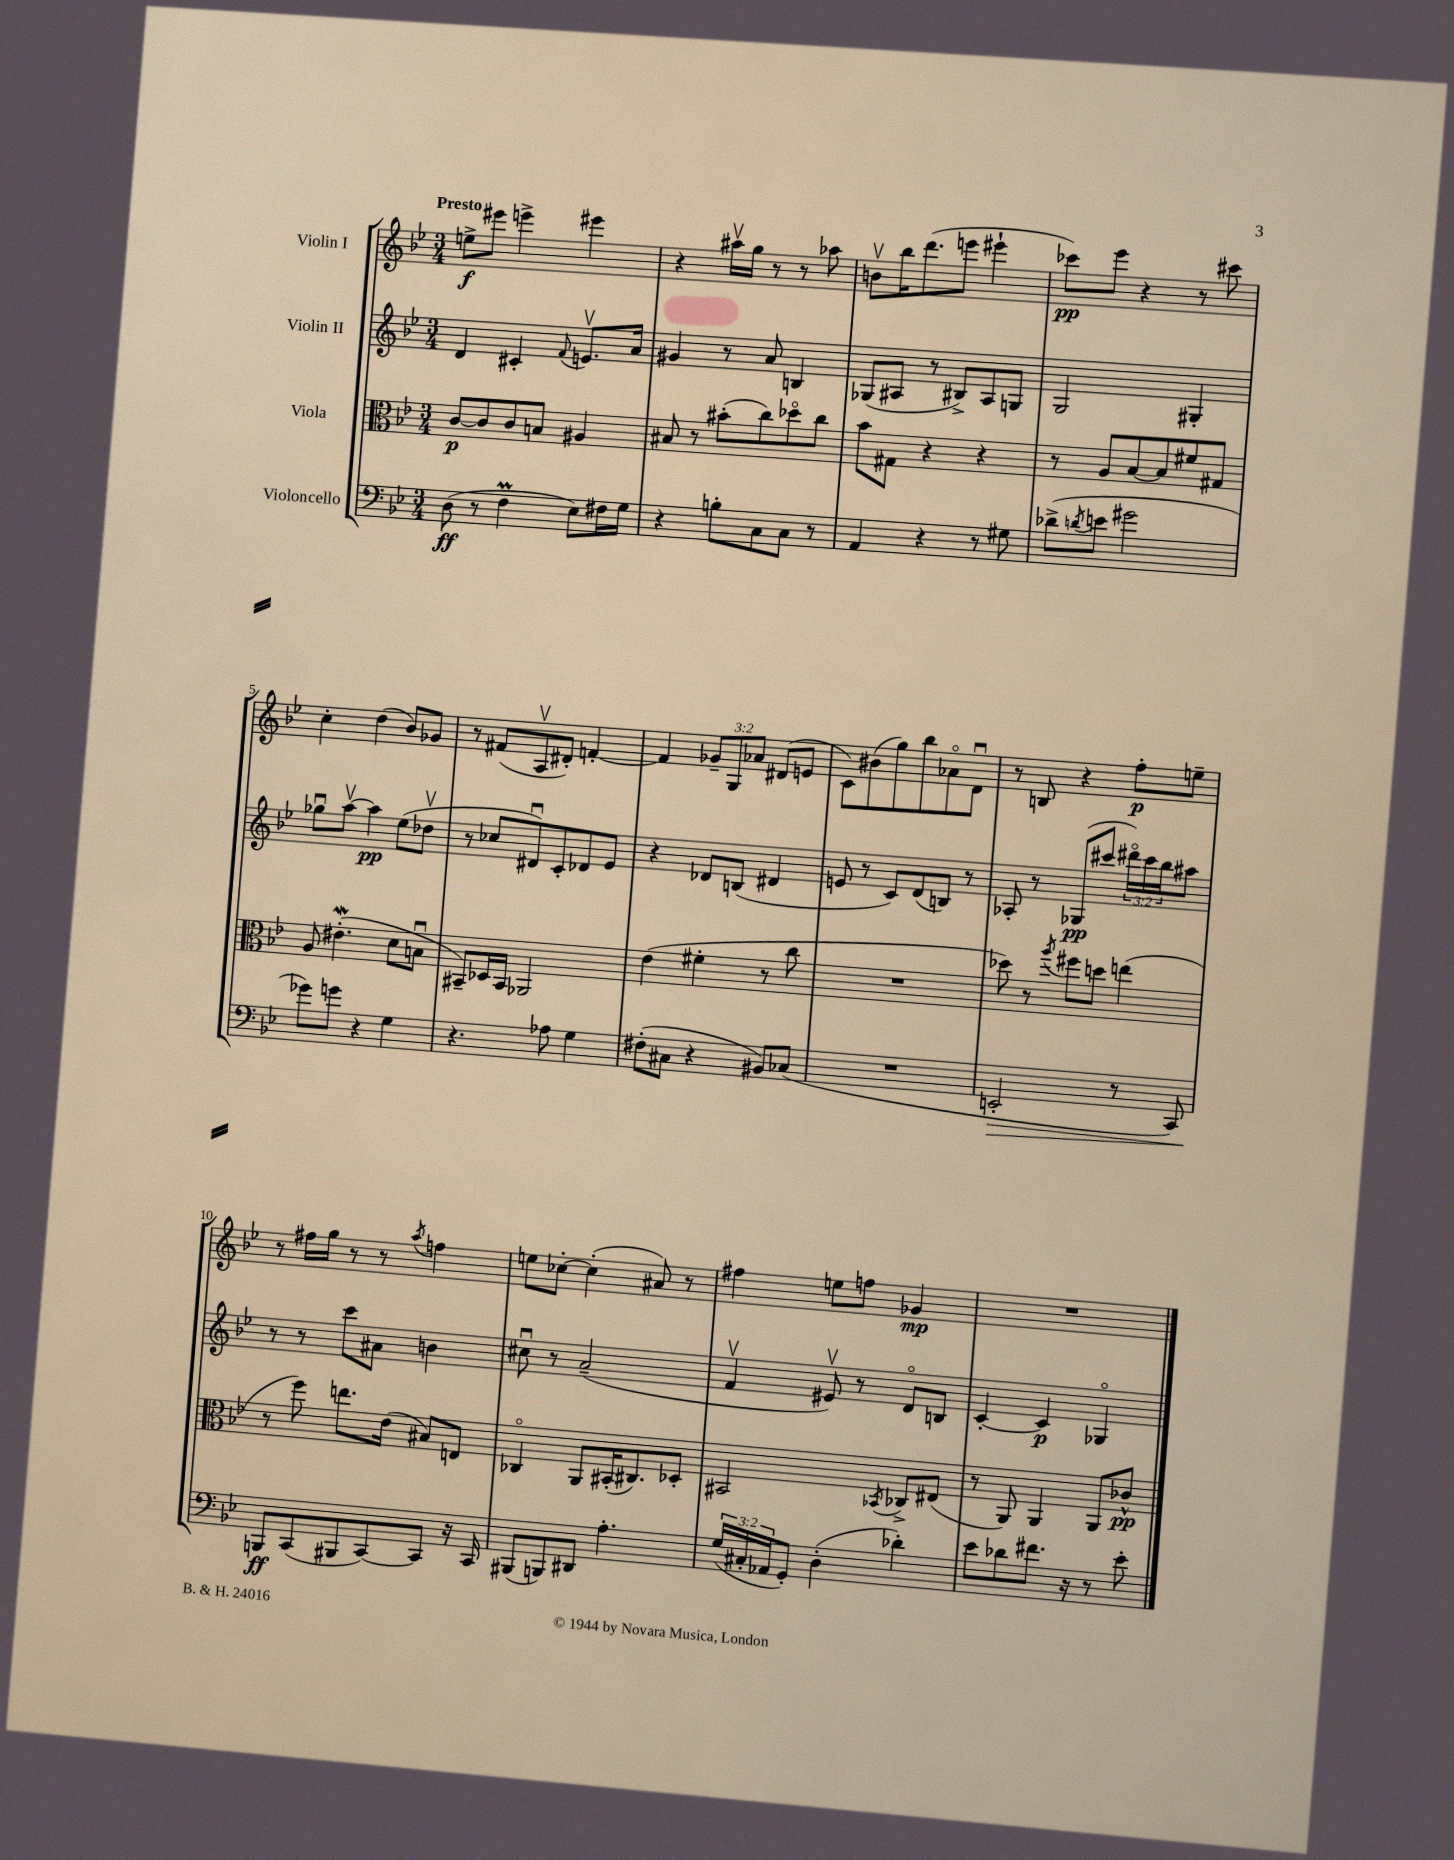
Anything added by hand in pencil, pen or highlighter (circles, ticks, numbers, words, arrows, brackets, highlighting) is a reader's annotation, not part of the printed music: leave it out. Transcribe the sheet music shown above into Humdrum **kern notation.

**kern	**kern	**kern	**kern
*staff4	*staff3	*staff2	*staff1
*clefF4	*clefC3	*clefG2	*clefG2
*k[b-e-]	*k[b-e-]	*k[b-e-]	*k[b-e-]
*M3/4	*M3/4	*M3/4	*M3/4
(8D	[8c	4d	8ee^
8r	8c]	.	8eee#
4F	8c	4c#'	4eee^
.	8B	.	.
.	.	8qqf	.
8E-)	4A#	8.ev	4eee#
16F#	.	.	.
16G	.	16a	.
=	=	=	=
4r	8B#	4g#	4r
.	8r	.	.
8B'	(8b#'	8r	16aa#v
.	.	.	16gg
8C	8cc)	8a	8r
8C	8dd-o	4B	8r
8r	8cc	.	8aa-
=	=	=	=
4AA	8b-	(8G-	8bv
.	8G#	8A#	16bb-
.	.	.	(8.ddd
4r	4r	8r	.
.	.	8B#^)	8eee
8r	4r	8A#	4eee#`
8G#	.	8G	.
=	=	=	=
(8d-^	8r	2G	8ccc-)
8qd	.	.	.
8e	8A	.	8eee-
2g#	[8B-	.	4r
.	8B-]	.	.
.	8f#	4G#'	8r
.	8G#	.	8ccc#
=	=	=	=
8g-)	8A	8gg-u	4cc'
8g	(4.e#'	[8aav	.
4r	.	4aa]	(4dd
4G	8d	(8ee-	8b-)
.	8Bu	8dd-v	8g-
=	=	=	=
4.r	8BB#~)	8r	8r
.	16D-	8cc-	(8f#
.	16BB#	.	.
.	2AA-	8d#u)	8Av
8A-	.	8c'	8d#')
4G	.	8d-	[4f'
.	.	8e-	.
=	=	=	=
(8F#'	(4e-	4r	4f]
8C#	.	.	.
4r	4f#'	8d-	12g-~
.	.	.	12G
.	.	(8B	.
.	.	.	12a-
8BB#)	8r	4d#	(8d#
(8C-	8cc	.	8e
=	=	=	=
2.r	2.r	8e	8c)
.	.	8r	(8b#
.	.	8c)	8gg)
.	.	(8d	8bb-
.	.	8B)	8a-o
.	.	8r	8du
=	=	=	=
2EE'	8dd-)	8A-'	8r
.	8r	8r	8B
.	8qaa	.	.
.	8ff#	(8G-	4r
.	8dd	8ccc#	.
8r	(4ee	24ddd#o)	8ff'
.	.	24ccc#	.
.	.	24bb-	.
8CC)	.	8aa#	8ee~
=	=	=	=
8BBB	8r	8r	8r
(8CC	8ff)	8r	16ff#
.	.	.	16gg
8BBB#	8.ee	8ccc	8r
[8CC)	.	8a#	8r
.	(16e-	.	.
.	.	.	8qaa
8CC]	8B#)	4b	4ff
16r	8E	.	.
16CC	.	.	.
=	=	=	=
(8BBB#	4C-o	8cc#u	8ee
8BBB)	.	8r	[8cc-'
8DD#	8AA	(2a~	(4cc-']
4.A'	(16BB#'	.	.
.	8.C#)	.	.
.	.	.	8a#)
.	8D-'	.	8r
=	=	=	=
(24G	2BB#	4fv	4ff#
24C#'	.	.	.
24AA-	.	.	.
8GG')	.	.	.
(4D'	.	8e#v)	8ee
.	.	8r	8ff
.	8qBB-	.	.
4d-')	8C-^	8do	4g-
.	(8E#	8B	.
=	=	=	=
8e-	8r	[4c'	2.r
8d-	8AA)	.	.
8.f#	4AA	4c]	.
16r	.	.	.
8r	8AA	4G-o	.
8e-'	8c-^^	.	.
==	==	==	==
*-	*-	*-	*-
